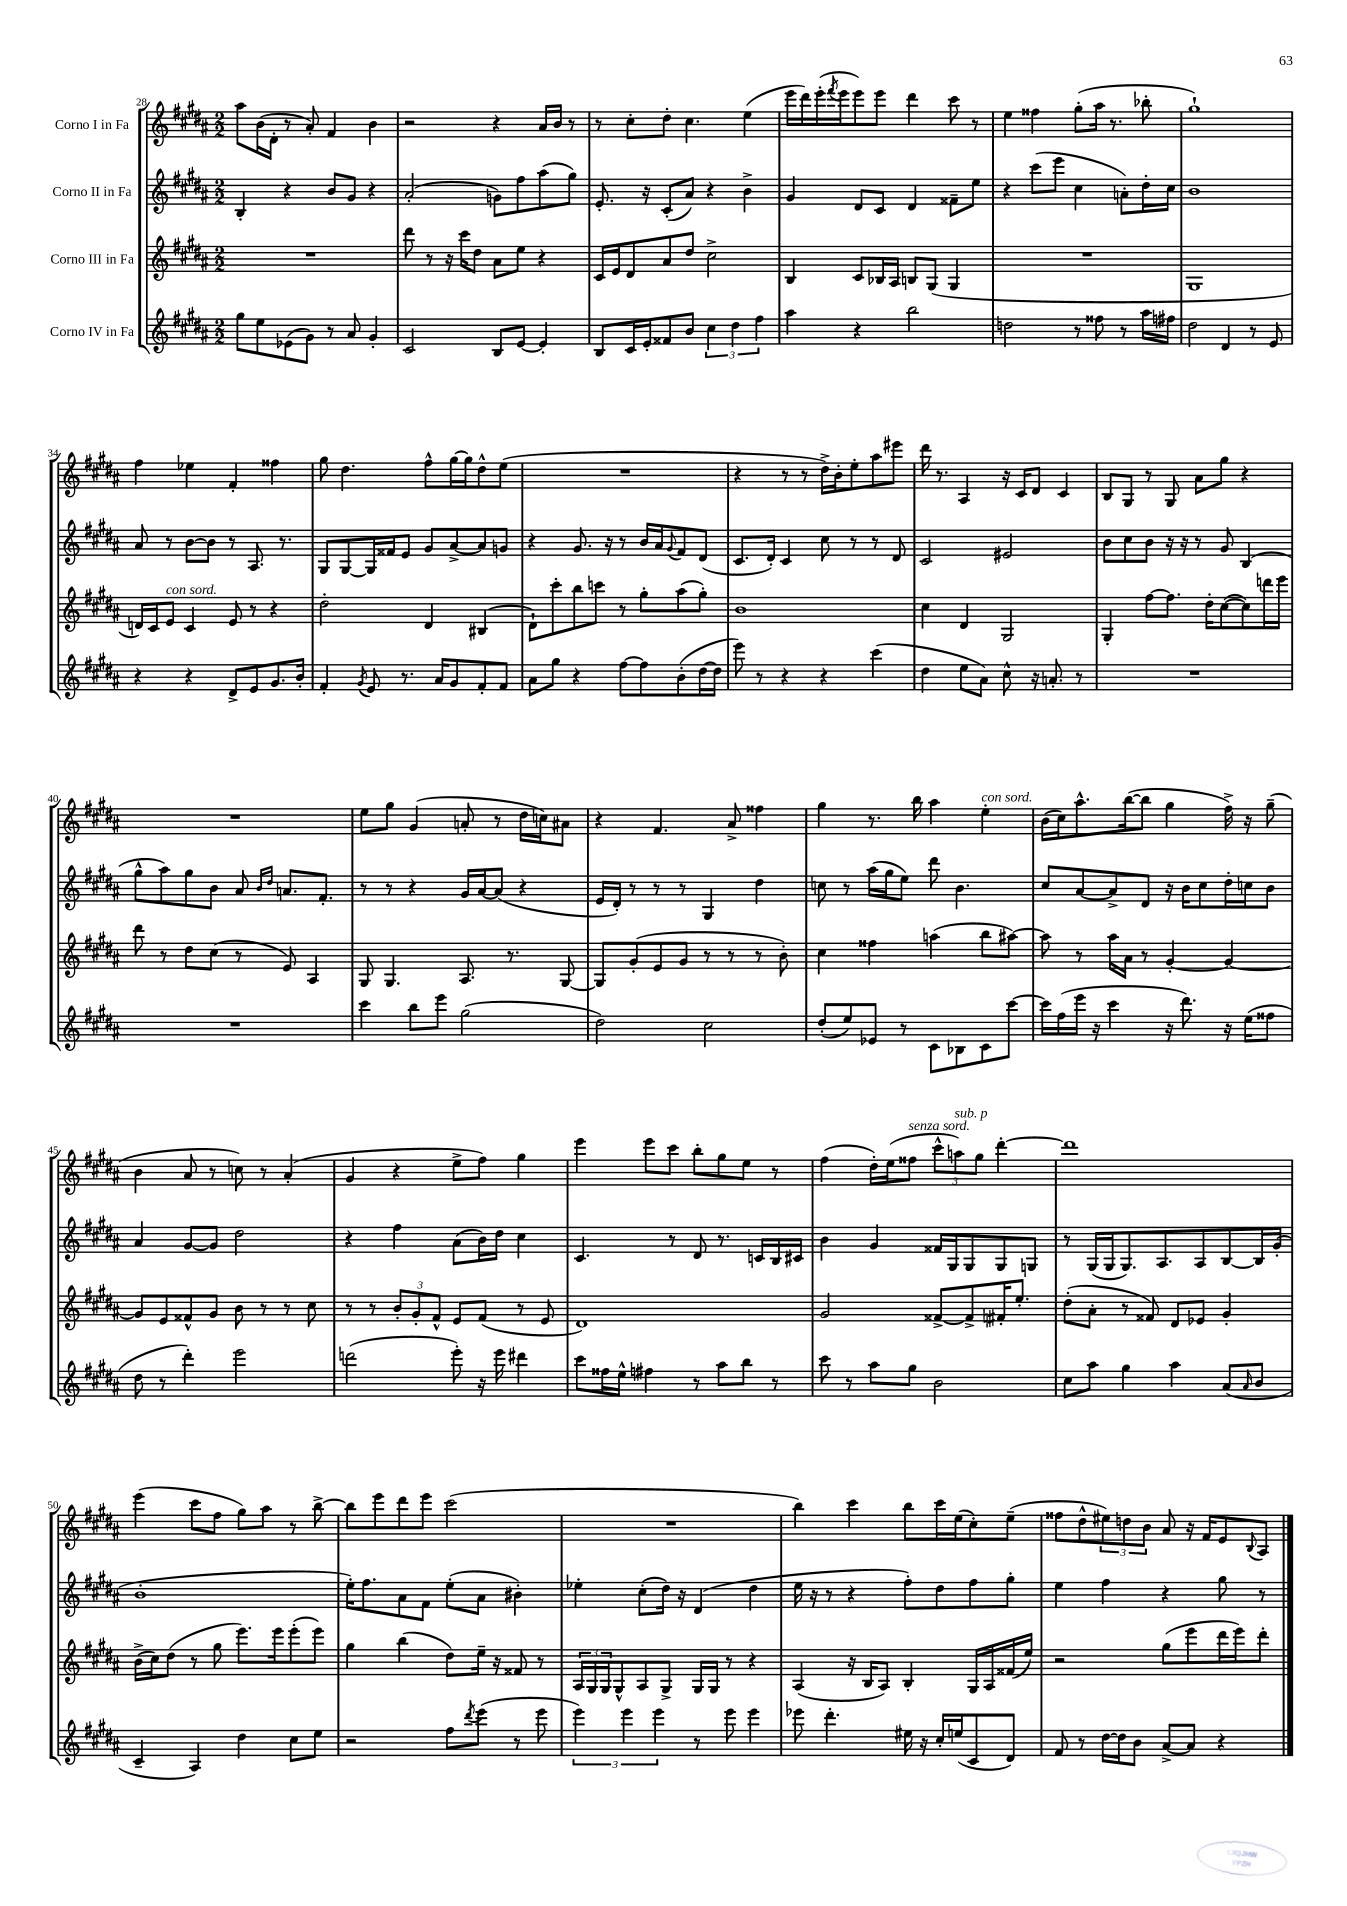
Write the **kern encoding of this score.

**kern	**kern	**kern	**kern
*part4	*part3	*part2	*part1
*staff4	*staff3	*staff2	*staff1
*I"Corno IV in Fa	*I"Corno III in Fa	*I"Corno II in Fa	*I"Corno I in Fa
*clefG2	*clefG2	*clefG2	*clefG2
*k[f#c#g#d#a#]	*k[f#c#g#d#a#]	*k[f#c#g#d#a#]	*k[f#c#g#d#a#]
*M2/2	*M2/2	*M2/2	*M2/2
=28	=28	=28	=28
8gg#\L	1r	4B'/	8aa#\L
8ee\	.	.	(16b\L
.	.	.	16d#'\JJ
(8e-X\	.	4r	8r
8g#\J)	.	.	8a#'/)
8r	.	8b/L	4f#/
8a#/	.	8g#/J	.
4g#'/	.	4r	4b\
=29	=29	=29	=29
2c#/	8ddd#\	(2a#'/	2r
.	8r	.	.
.	16r	.	.
.	16ccc#\KL	.	.
.	8dd#\J	.	.
8B/L	8a#\L	8gn\L)	4r
[8e/J	8ee\J	8ff#\	.
4e'/]	4r	(8aa#\	16a#/LL
.	.	.	16b/JJ
.	.	8gg#\J)	8r
=30	=30	=30	=30
8B/L	16c#/LL	8.e'/	8r
.	16e/J	.	.
16c#/L	8d#/	.	8cc#'\L
16e'/J	.	16r	.
8f##X/	8a#/	(8c#'/L	8dd#'\J
8b/J	8dd#/J	8a#/J)	4.cc#\
6cc#\	2cc#^\	4r	.
6dd#\	.	.	.
.	.	4b^\	(4ee\
6ff#\	.	.	.
=31	=31	=31	=31
4aa#\	4B/	4g#/	16eee\LL
.	.	.	16ddd#\)
.	.	.	(16eee'\
.	.	.	8qfff#/
.	.	.	16eee\J
4r	8c#/L	8d#/L	8eee\)
.	16B-X/L	8c#/J	8eee\J
.	16A#/JJ	.	.
2bb\	8Bn/L	4d#/	4ddd#\
.	(8G#/J	.	.
.	4G#/	8f##X~\L	8ccc#\
.	.	8ee\J	8r
=32	=32	=32	=32
2ddn\	1r	4r	4ee\
.	.	(8ccc#\L	4ff##X\
.	.	8eee\J	.
8r	.	4cc#\	(8gg#'\L
8ff##X\	.	.	16aa#\Jk
.	.	.	8.r
8r	.	8an'\L)	.
16aa#\LL	.	16dd#'\L	8bb-X'\
16ff#X\JJ	.	16cc#\JJ	.
=33	=33	=33	=33
2dd#\	1G#	1b	1gg#`)
4d#/	.	.	.
8r	.	.	.
8e/	.	.	.
!!LO:LB:g=z
=34	=34	=34	=34
4r	16dn/LL)	8a#/	4ff#\
.	16c#/J	.	.
!	!LO:TX:a:i:t=con sord.	!	!
.	8e/J	8r	.
4r	4c#/	[8b\L	4ee-X\
.	.	8b\J]	.
8d#^/L	8e/	8r	4f#'/
8e/	8r	8.A#/	.
8.g#/	4r	.	4ff##X\
.	.	8.r	.
16b'/Jk	.	.	.
=35	=35	=35	=35
4f#'/	2dd#'\	8G#/L	8gg#\
.	.	[8G#/	4.dd#\
8qg#/	.	.	.
8e/	.	16G#/L]	.
.	.	16f##X/J	.
8.r	.	8e/J	.
.	4d#/	8g#/L	8ff#^^\L
16a#/KL	.	.	.
8g#/	.	[8a#^/	[16gg#\L
.	.	.	16gg#\J]
8f#'/	(4B#X/	8a#/]	8dd#^^\
8f#/J	.	8gn/J	(8ee\J
=36	=36	=36	=36
8a#\L	8d#`\L)	4r	1r
8gg#\J	8ccc#'\	.	.
4r	8bb\	8.g#/	.
.	8cccn\J	.	.
.	.	16r	.
[8ff#\L	8r	8r	.
8ff#\]	8gg#'\L	16b/LL	.
.	.	16a#/J	.
.	.	8qqg#/	.
(8b'\	(8aa#\	8f#/	.
[16dd#\L	8gg#'\J)	(8d#/J	.
16dd#\JJ]	.	.	.
=37	=37	=37	=37
8eee\)	1b	8.c#/L	4r
8r	.	.	.
.	.	16d#'/Jk)	.
4r	.	4c#/	8r
.	.	.	8r
4r	.	8cc#\	16dd#^\LL)
.	.	.	16b'\J
.	.	8r	8ee'\
(4ccc#\	.	8r	8aa#\
.	.	8d#/	8eee#X\J
=38	=38	=38	=38
4dd#\	4cc#\	2c#/	16ddd#\
.	.	.	8.r
8ee\L	4d#/	.	4A#/
8a#\J)	.	.	.
8cc#^^\	2G#/	2e#X/	16r
.	.	.	16c#/KL
16r	.	.	8d#/J
8.an'/	.	.	.
.	.	.	4c#/
8r	.	.	.
=39	=39	=39	=39
1r	4G#'/	8b\L	8B/L
.	.	8cc#\	8G#/J
.	[8ff#\L	8b\J	8r
.	8.ff#\J]	16r	8G#/
.	.	16r	.
.	.	8r	8a#\L
.	16dd#'\KL	.	.
.	([8cc#\	8g#/	8gg#\J
.	8cc#\])	(4B/	4r
.	16dddn\L	.	.
.	16eee\JJ	.	.
!!LO:LB:g=z
=40	=40	=40	=40
1r	8ddd#\	8gg#^^\L	1r
.	8r	8aa#\)	.
.	8dd#\L	8gg#\	.
.	(8cc#\J	8b\J	.
.	8r	8a#/	.
.	.	16qqb/LL	.
.	.	16qqdd#/JJ	.
.	8e/)	8.an/L	.
.	4A#/	.	.
.	.	8.f#'/J	.
=41	=41	=41	=41
4ccc#\	8G#/	8r	8ee\L
.	4.G#/	8r	8gg#\J
8bb\L	.	4r	(4g#/
8eee\J	.	.	.
(2gg#\	8.A#/	16g#/LL	8an'/
.	.	[16a#/J	.
.	.	(8a#/J]	8r
.	8.r	.	.
.	.	4r	16dd#\LL
.	.	.	16ccn\J)
.	[8G#/	.	8a#X\J
=42	=42	=42	=42
2dd#\)	8G#/L]	16e/LL	4r
.	.	16d#'/JJ)	.
.	(8g#'/	8r	.
.	8e/	8r	4.f#/
.	8g#/J	8r	.
2cc#\	8r	4G#/	.
.	8r	.	8a#^/
.	8r	4dd#\	4ff##X\
.	8b'\)	.	.
=43	=43	=43	=43
(8dd#'/L	4cc#\	8ccn\	4gg#\
8ee/)	.	8r	.
8e-X/J	4ff##X\	(16aa#\LL	8.r
.	.	16gg#\J	.
8r	.	8ee\J)	.
.	.	.	16bb\
8c#\L	(4aan\	8ddd#\	4aa#\
8B-X\	.	4.b\	.
!	!	!	!LO:TX:a:i:t=con sord.
8c#\	8bb\L	.	4ee'\
[8ccc#\J	[8aa#X\J)	.	.
=44	=44	=44	=44
16ccc#\LL]	8aa#\]	8cc#/L	(16b\LL
(16ff#\	.	.	16cc#\J)
16eee\JJ	8r	[8a#/	8.aa#^^\
16r	.	.	.
4ccc#\	16aa#\LL	8a#^/]	.
.	16a#\JJ	.	([16bb\k
.	8r	8d#/J	8bb\J]
16r	[4g#'/	16r	4gg#\
8.ddd#\)	.	16b\KL	.
.	.	8cc#\	.
16r	4g#/_	16dd#'\L	16ff#^\)
(16ee\KL	.	16ccn\J	16r
8ff##X\J	.	8b\J	(8gg#~\
!!LO:LB:g=z
=45	=45	=45	=45
8dd#\	8g#/L]	4a#/	4b\
8r	8e/	.	.
4ddd#'\)	8f##X^^/	[8g#/L	8a#/
.	8g#/J	8g#/J]	8r
2eee\	8b\	2dd#\	8ccn\)
.	8r	.	8r
.	8r	.	(4a#'/
.	8cc#\	.	.
=46	=46	=46	=46
(2dddn\	8r	4r	4g#/
.	8r	.	.
.	12b'/L	4ff#\	4r
.	12g#'/	.	.
.	12f#^^/J	.	.
8eee'\)	8e/L	(8a#\L	8ee^\L
16r	(8f#/J	16b\L)	8ff#\J)
16eee\	.	16dd#\JJ	.
4ddd#X\	8r	4cc#\	4gg#\
.	8e/	.	.
=47	=47	=47	=47
8ccc#\L	1d#)	4.c#/	4eee\
16ff##X\L	.	.	.
16ee^^\JJ	.	.	.
4ff#X\	.	.	8eee\L
.	.	8r	8ccc#\J
8r	.	8d#/	8bb'\L
8aa#\L	.	8.r	8gg#\
8bb\J	.	.	8ee\J
.	.	16cn/LL	.
8r	.	16B/	8r
.	.	16c#X/JJ	.
=48	=48	=48	=48
8ccc#\	2g#/	4b\	(4ff#\
8r	.	.	.
8aa#\L	.	4g#/	16dd#'\LL)
.	.	.	(16ee\J
!	!	!	!LO:TX:a:i:t=senza sord.
8gg#\J	.	.	8ff##X\J
2b\	[8f##X^/L	16f##X/LL	12ccc#^^\L
.	.	16G#/J	.
!	!	!	!LO:TX:a:i:t=sub. p
.	.	.	12aan\)
.	8f##^/]	8G#/	.
.	.	.	12gg#\J
.	16f#X'/K	8G#/	[4ddd#'\
.	8.ee'/J	.	.
.	.	8Gn/J	.
=49	=49	=49	=49
8cc#\L	(8dd#'\L	8r	1ddd#]
8aa#\J	8a#'\J	(16G#/LL	.
.	.	16G#/J	.
4gg#\	8r	8.G#/)	.
.	8f##X/)	.	.
.	.	8.A#/	.
4aa#\	8d#/L	.	.
.	8e-X/J	8A#/	.
(8a#/L	4g#'/	[8B/	.
16qqa#/	.	.	.
8b/J	.	16B/L]	.
.	.	(16g#'/JJ	.
!!LO:LB:g=z
=50	=50	=50	=50
4c#~/	(16b^\LL	1b'	(4eee\
.	16cc#\J)	.	.
.	(8dd#\J	.	.
4A#/)	8r	.	8ccc#\L
.	8gg#\	.	8ff#\J
4dd#\	8.eee\L)	.	8gg#\L)
.	.	.	8aa#\J
.	16eee\k	.	.
8cc#\L	(8eee'\	.	8r
8ee\J	8eee\J)	.	[8bb^\
=51	=51	=51	=51
2r	4gg#\	16ee'\KL)	8bb\L]
.	.	8.ff#\	.
.	.	.	8eee\
.	(4bb\	8a#\	8ddd#\
.	.	8f#\J	8eee\J
8ff#\L	8dd#\L)	(8ee'\L	(2ccc#\
8qddd#/	.	.	.
(8eee\J	16ee~\Jk	8a#\J	.
.	16r	.	.
8r	8f##X/	4b#X'\)	.
8eee\	8r	.	.
=52	=52	=52	=52
6eee\)	24A#/LL	4ee-X'\	1r
.	24G#/	.	.
.	24G#/J	.	.
.	8G#^^/	.	.
6eee\	.	.	.
.	8A#/	(8cc#'\L	.
6eee\	.	.	.
.	8G#^/J	16dd#\Jk)	.
.	.	16r	.
8r	16G#/LL	(4d#/	.
.	16G#/JJ	.	.
8eee\	8r	.	.
4eee\	4r	4dd#\	.
=53	=53	=53	=53
8eee-X\	(4A#/	16ee\	4bb\)
.	.	16r	.
4.ddd#'\	.	8r	.
.	16r	4r	4ccc#\
.	16B/KL	.	.
.	8A#/J)	.	.
16ee#X\	4B'/	8ff#'\L)	8bb\L
16r	.	.	.
16cc#'/LL	.	8dd#\	16ccc#\L
(16een/J	.	.	(16ee\J
8c#/	16G#/LL	8ff#\	8cc#'\)
.	16A#/	.	.
8d#/J)	(16f##X/	8gg#'\J	(8ee~\J
.	16ee/JJ)	.	.
=54	=54	=54	=54
8f#/	2r	4ee\	8ff##X\L
8r	.	.	8dd#^^\
[16dd#\LL	.	4ff#\	12ee#X\)
16dd#\J]	.	.	.
.	.	.	12ddn\
8b\J	.	.	.
.	.	.	12b\J
[8a#^/L	(8gg#\L	4r	8a#/
8a#/J]	8eee\	.	16r
.	.	.	16f#/KL
4r	16ddd#\L	8gg#\	8e/
.	16eee\J)	.	.
.	.	.	8qqB/
.	8ddd#'\J	8r	8A#/J
==	==	==	==
*-	*-	*-	*-
